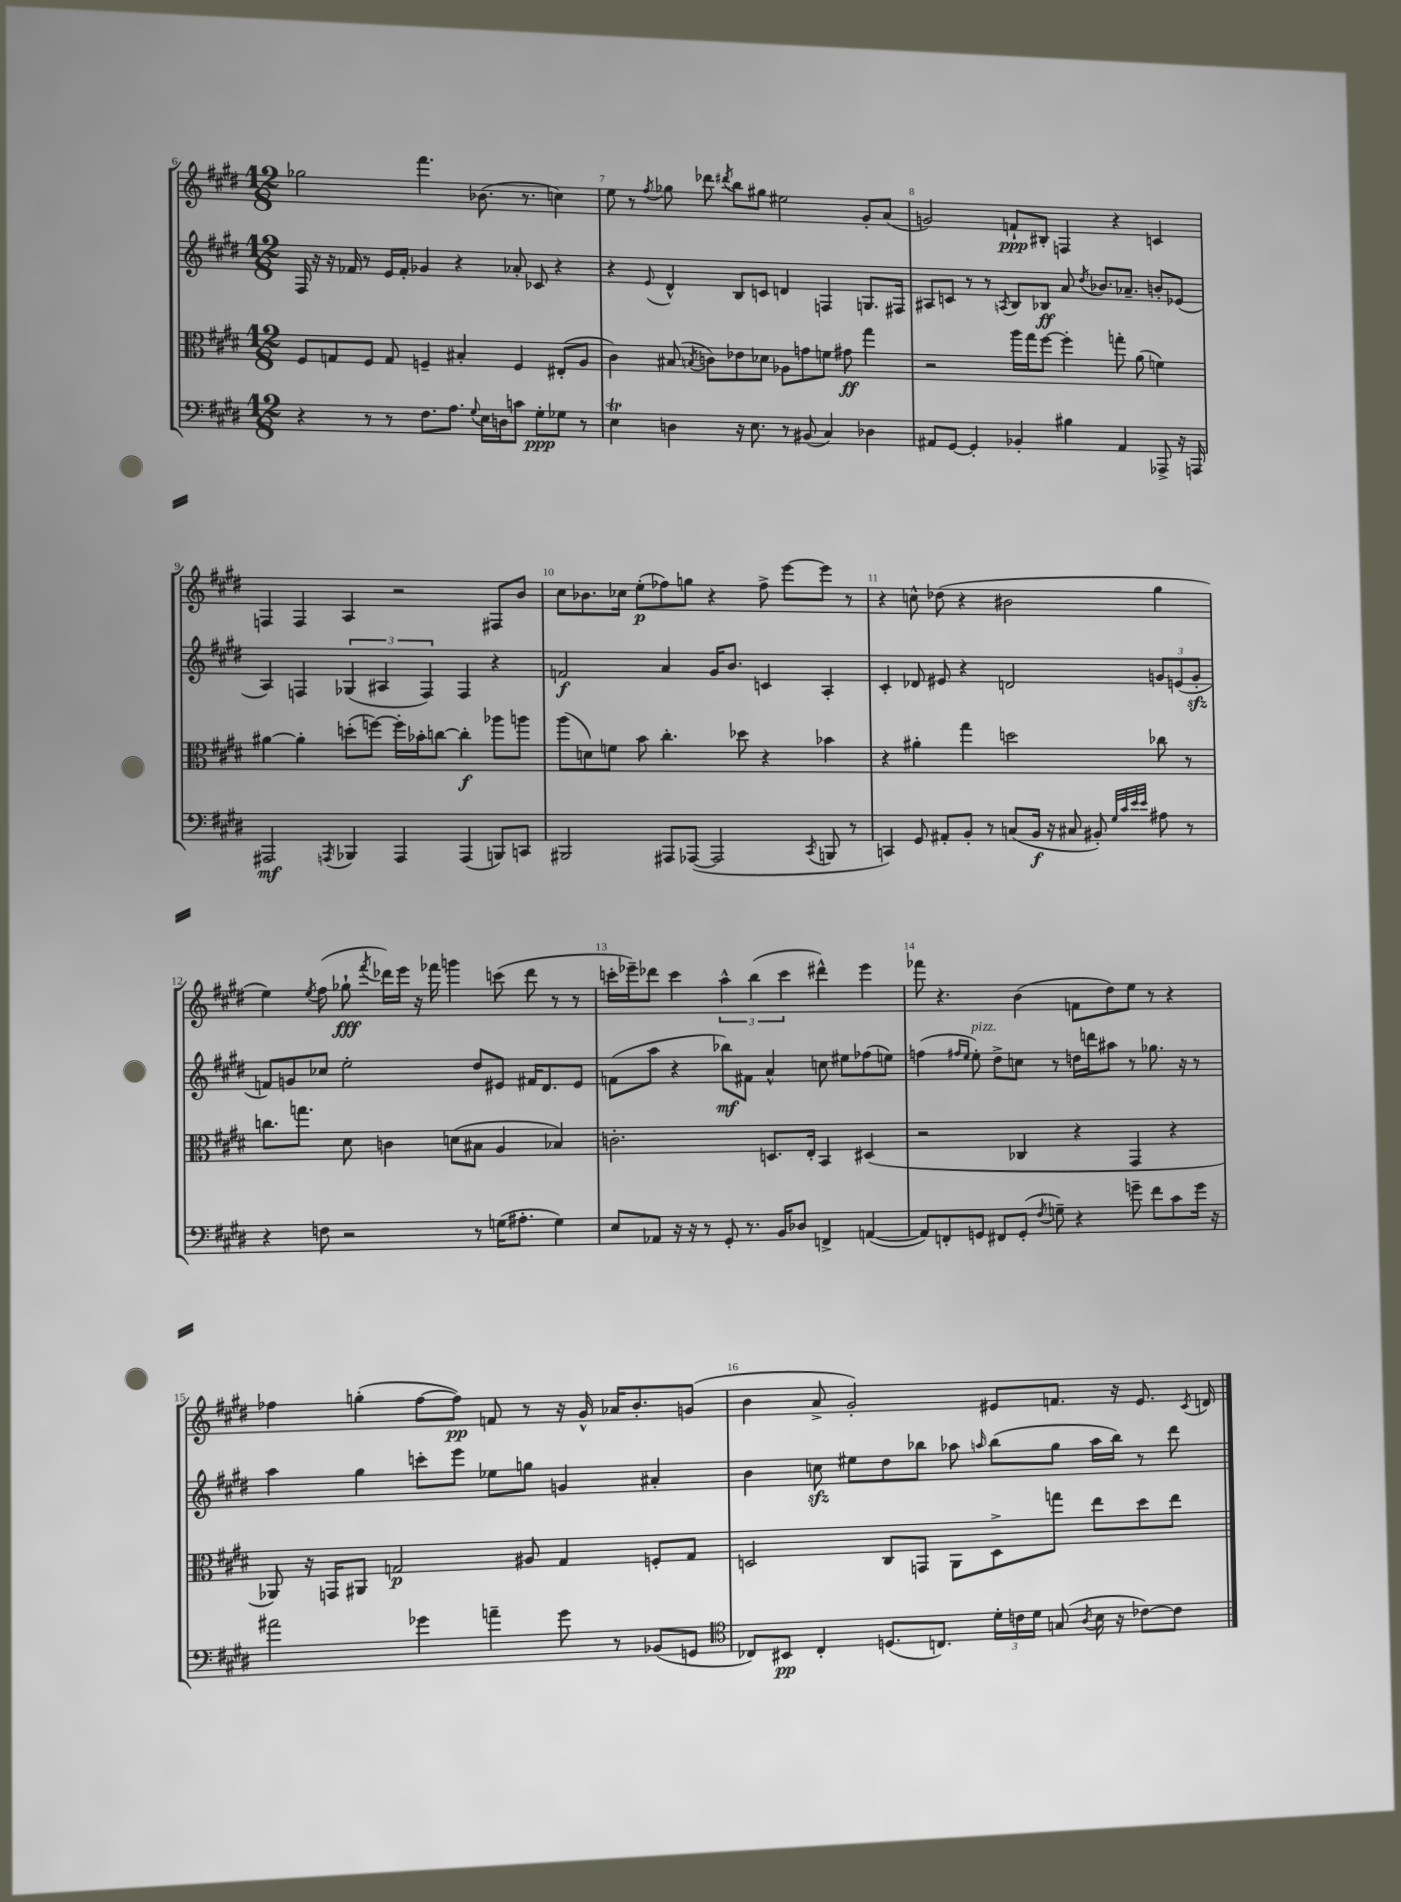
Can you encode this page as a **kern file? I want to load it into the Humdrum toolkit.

**kern	**kern	**kern	**kern
*staff4	*staff3	*staff2	*staff1
*clefF4	*clefC3	*clefG2	*clefG2
*k[f#c#g#d#]	*k[f#c#g#d#]	*k[f#c#g#d#]	*k[f#c#g#d#]
*M12/8	*M12/8	*M12/8	*M12/8
4r	8F#	16F#	2gg-
.	.	16r	.
.	8G	16r	.
.	.	16f-	.
8r	8F#	8r	.
8r	8G	16e	.
.	.	16f-'	.
8.F#	4F~	4g-	4.fff#
8.A	.	.	.
.	4B#'	4r	.
8qqG#	.	.	.
16E	.	.	(8.b-
16D	.	.	.
8c	4F	8a-'	.
.	.	.	8.r
8G#'	.	8c-	.
8G-	(8E#'	4r	4cc)
8r	8A	.	.
=	=	=	=
4E	4c#)	4r	8ee
.	.	.	8r
.	.	8qqe	8qff#
4D	(8B#	4d#^^	8gg-
.	8qB	.	.
.	8c)	.	8ddd-
.	.	.	8qddd#
16r	8e-	8B	8bb
8.E	.	.	.
.	8d-	8c	8gg#
8r	8A-	4d	2ee#
(8BB#	8g	.	.
4C#)	8f	4F	.
.	8g#	.	.
4D-	4gg#	8.G	8g#'
.	.	.	(8a
.	.	16F#	.
=	=	=	=
8AA#	2r	8A#	2g)
[8GG#	.	8c	.
4GG#']	.	8r	.
.	.	8r	.
.	.	8qA	.
4BB-'	16aa	8B	8f`
.	16gg#	.	.
.	[8ff#	8B-	8B#'
4B#	4ff#']	8a	4F
.	.	8qdd#	.
.	.	8.b-	.
4AA#	8gg'	.	4r
.	.	8.a-~	.
.	(8a	.	.
8AAA-^	4f)	8b'	4c
16r	.	(8e-	.
16AAA	.	.	.
=	=	=	=
2AAA#	[4a#	4A)	4F
.	4a#']	4F	4F
8qAAA	.	.	.
4BBB-	(8dd'	(6G-	4A
.	[8ff)	.	.
.	.	6A#	.
4AAA	16ff']	.	2r
.	16b-'	.	.
.	.	6F)	.
.	[8cc	.	.
(4AAA	4cc']	4F	.
8BBB)	8aa-	4r	8F#
8CC	8aa	.	8b
=	=	=	=
2BBB#	(8aa	2f	8cc#
.	8d)	.	8.b-
.	8f	.	.
.	.	.	16cc-
.	8b	.	(8ee'
8AAA#	4.cc#'	4a	8ff-)
([8AAA-	.	.	8gg
2AAA-]	.	16g#	4r
.	.	8.b	.
.	8dd-	.	.
.	4r	4c	8ff-^
.	.	.	[8eee
8qCC#	.	.	.
8BBB	4b-	4A'	8eee]
8r	.	.	8r
=	=	=	=
4CC)	4r	4c#'	4r
8GG#	4a#'	8d-	8cc^^
8AA#'	.	8e#	(8dd-
8BB'	4gg#	4r	4r
8r	.	.	.
(8C	2dd	2d	2b#
16BB	.	.	.
16r	.	.	.
8C#	.	.	.
8BB#')	.	.	.
32qqG#	.	.	.
32qqc#	.	.	.
32qqe	.	.	.
32qqe	.	.	.
8A#	8cc-	12g	4gg#
.	.	(12e	.
8r	8r	.	.
.	.	12g'	.
=	=	=	=
4r	8.cc	8f)	4ee)
.	.	8g	.
.	8.gg	.	.
.	.	.	8qee
8F	.	8cc-	(8ff#
2r	8d#	2ee'	8gg-`
.	.	.	8qfff#
.	4c	.	16ddd-)
.	.	.	16eee
.	.	.	16r
.	.	.	16fff-
.	(8d	.	4ggg
8r	8B#	8dd#	.
(16G	4A	8e#	(8ccc
8.A#'	.	.	.
.	.	16f#	8ddd-
.	.	8.d#	.
4G)	4B-)	.	8r
.	.	8e#	8r
=	=	=	=
8E	2.c'	(8f	16ccc'
.	.	.	16eee-~)
8AA-	.	8aa	8ddd-
16r	.	4r	4ccc
16r	.	.	.
8r	.	.	.
8GG#'	.	8bb-)	6aa^^
8.r	.	8f#	.
.	.	.	(6bb
.	8.D	4a^^	.
16BB	.	.	.
.	.	.	6ccc
8D-	.	.	.
.	16E'	.	.
4FF^	4BB	8cc	4ddd#^^)
.	.	8ee#	.
([4AA	(4D#	(8ff-	4eee-
.	.	8ee)	.
=	=	=	=
8AA])	2r	(4ff	8fff-
8FF'	.	.	4.r
.	.	16qqff#	.
.	.	16qqee	.
8GG	.	8ee')	.
8FF#	.	8dd#^	.
(8GG'	4C-	8cc	(4b
8qF#	.	.	.
8G~)	.	8r	.
4r	4r	16dd	8f
.	.	16ddd	.
.	.	8aa#	8dd#)
8g~	4GG#	8r	8ee
8f#	.	8.gg-	8r
8c#	4r	.	4r
.	.	16r	.
16g	.	8r	.
16r	.	.	.
=	=	=	=
2a#	8AA-)	4aa	4ff-
.	16r	.	.
.	16GG	.	.
.	8AA#	4gg#	(4gg'
.	2G	.	.
4g-	.	8ccc'	[8ff-
.	.	8eee	8ff-])
4a~	.	8ee-	8f
.	8A#	8gg	8r
8g-	4G	4g	16r
.	.	.	16g#^^
8r	.	.	16a-
.	.	.	8.b'
(8BB-	8F'	4a#'	.
8GG	8G	.	(8g
=	=	=	=
*clefC4	*	*	*
8C-)	2D	4b	4b
8BB#	.	.	.
4C-'	.	8cc	8a^
.	.	8ee#	2g#')
(8.D	8C#	8dd#	.
.	8GG	8bb-	.
8.C)	.	.	.
.	8AA	8aa-	.
.	.	16qqaa	.
24d#'	8D^	(8bb-	8e#
24c	.	.	.
24d#	.	.	.
(8G	8gg	8gg#	8.f
8qA	.	.	.
16B	8ee	16aa	.
16r	.	16bb-)	16r
[8c-)	8dd#	8r	8.e#
8c-]	8ee	8ddd#	.
.	.	.	8qc#
.	.	.	16d
==	==	==	==
*-	*-	*-	*-
